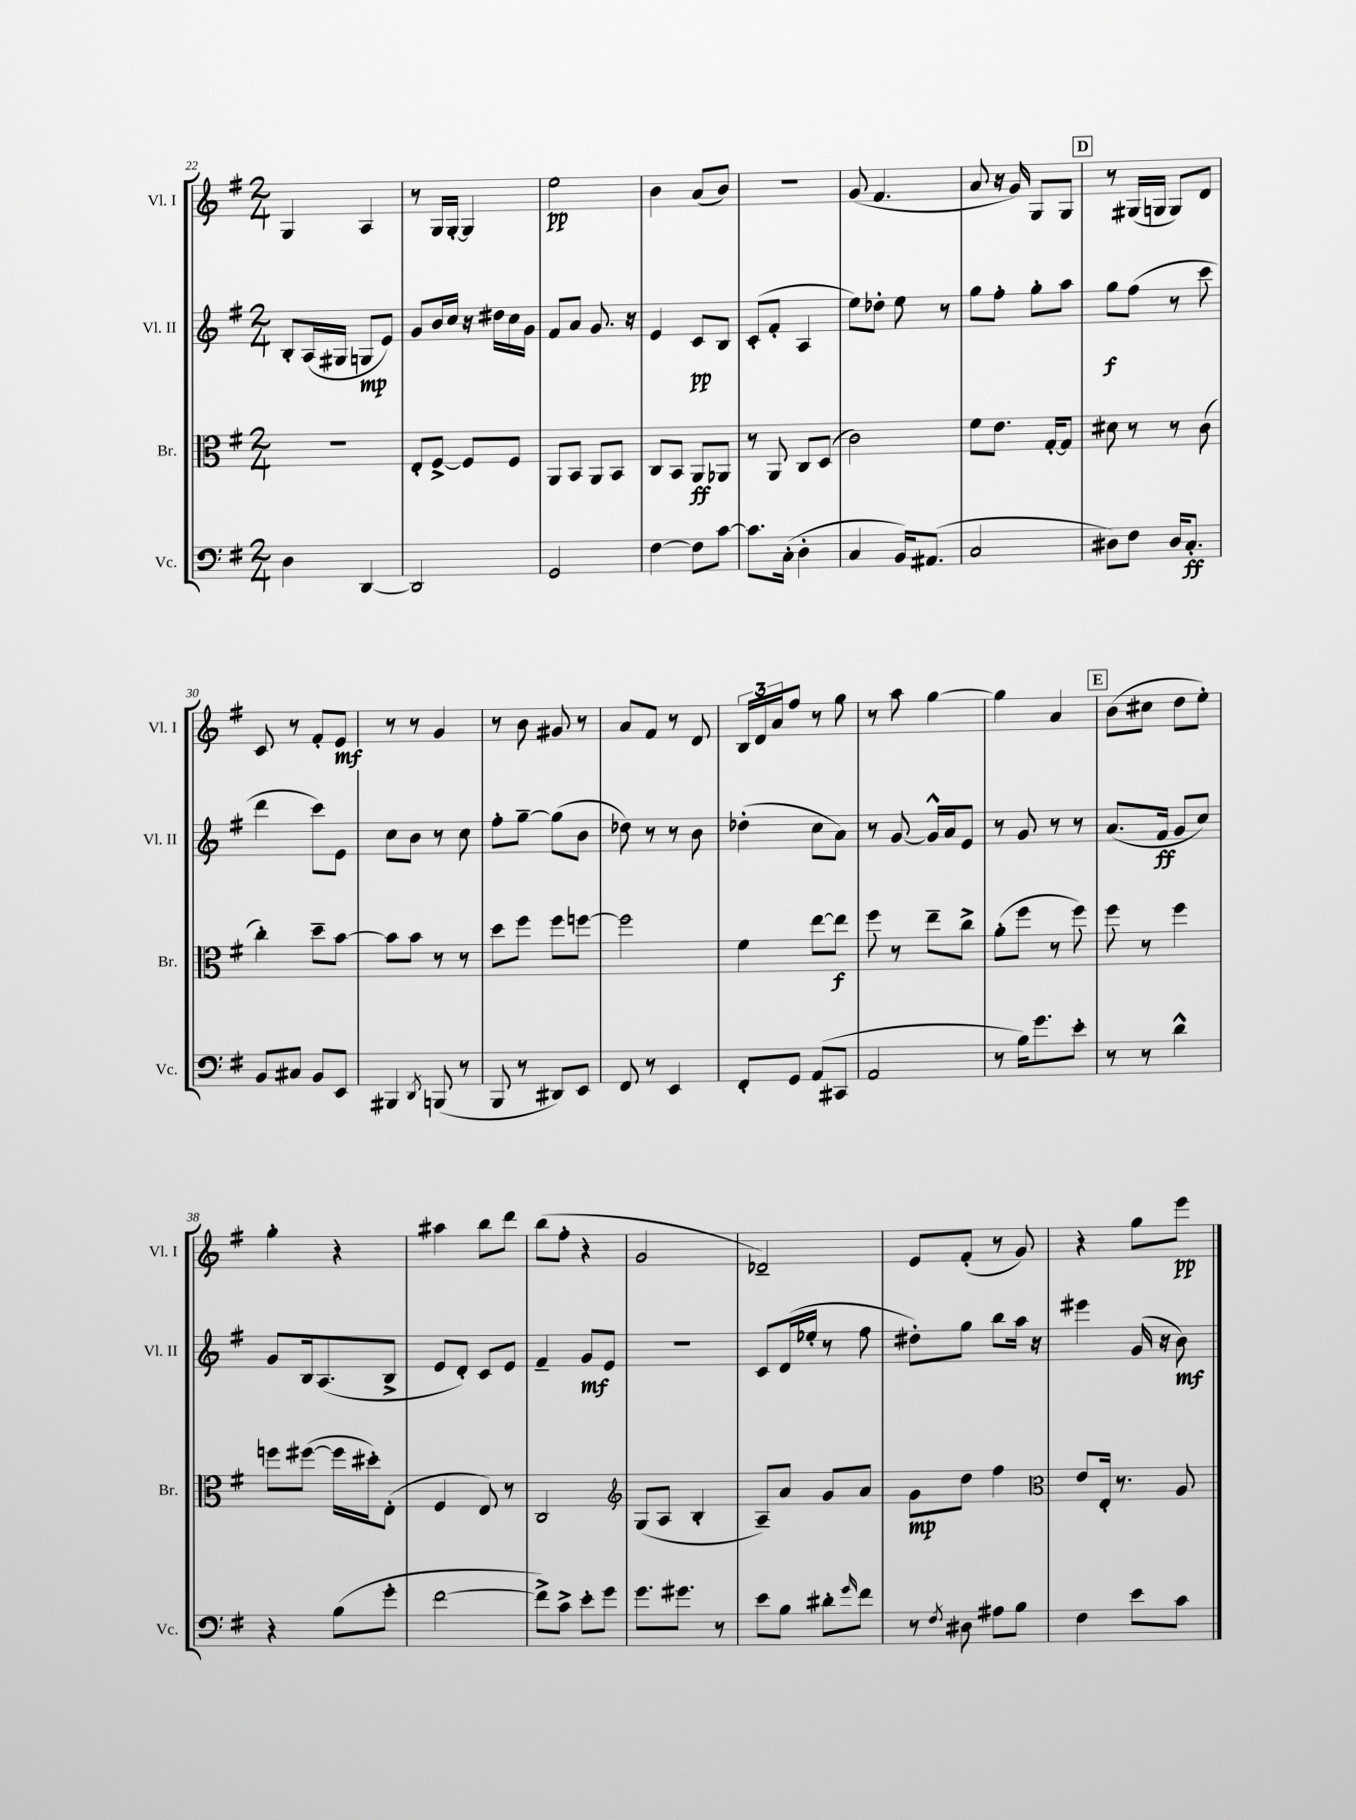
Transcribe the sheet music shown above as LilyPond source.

<<
\new StaffGroup <<
\new Staff = "s0" \with { instrumentName = "Vl. I" shortInstrumentName = "Vl. I" } {
    \clef treble \key g \major \numericTimeSignature \time 2/4
    g4 a4 |
    r8 g16 g16~-. g4 |
    e''2\pp |
    b'4 a'8( b'8) |
    R2 |
    g'8( fis'4. |
    a'8 r16 g'16) g8 g8 |
    \mark \markup { \box "D" } r8 gis16( g16 g8) d'8 |
    c'8 r8 fis'8-. e'8\mf |
    r8 r8 g'4 |
    r8 b'8 gis'8 r8 |
    a'8 fis'8 r8 d'8 |
    \tuplet 3/2 { b16 d'16 a'16 } fis''8 r8 g''8 |
    r8 a''8 g''4~ |
    g''4 a'4 |
    \mark \markup { \box "E" } b'8( cis''8 d''8 e''8-.) |
    g''4-. r4 |
    ais''4 b''8 d'''8 |
    b''8( fis''8-. r4 |
    g'2 |
    des'2--) |
    e'8 fis'8-.( r8 g'8) |
    r4 g''8 e'''8\pp \bar "|." |
}
\new Staff = "s1" \with { instrumentName = "Vl. II" shortInstrumentName = "Vl. II" } {
    \clef treble \key g \major \numericTimeSignature \time 2/4
    b8-. a16( gis16 g8\mp e'8) |
    g'8 b'16 c''16 r16 dis''16 c''16 g'16 |
    fis'8 a'8 g'8. r16 |
    e'4 c'8\pp b8 |
    c'8-.( fis'8-. a4 |
    e''8) des''8-. e''8 r8 |
    g''8 fis''8-. g''8-. a''8 |
    \mark \markup { \box "D" } g''8\f fis''8( r8 c'''8 |
    d'''4 c'''8) e'8 |
    c''8 b'8 r8 c''8 |
    fis''8-. g''8~-- g''8( b'8 |
    des''8) r8 r8 b'8 |
    des''4-.( c''8 a'8) |
    r8 g'8~ g'16-^ a'16 e'8 |
    r8 g'8 r8 r8 |
    \mark \markup { \box "E" } a'8.( fis'16\ff g'8 c''8) |
    g'8 b16 a8.( b8-> |
    e'8 d'8-.) c'8 e'8 |
    fis'4-- g'8\mf e'8 |
    r2 |
    c'8 d'16( ees''16-. r8 fis''8 |
    dis''8-.) g''8 b''8 a''16 r16 |
    eis'''4 g'16( r16 b'8\mf) \bar "|." |
}
\new Staff = "s2" \with { instrumentName = "Br." shortInstrumentName = "Br." } {
    \clef alto \key g \major \numericTimeSignature \time 2/4
    r2 |
    e8-. fis8~-> fis8 fis8 |
    a,8 b,8 a,8 b,8 |
    c8 b,8 a,8\ff aes,8 |
    r8 a,8 c8 d8( |
    c'2) |
    fis'8 e'8. g16~-. g8 |
    \mark \markup { \box "D" } dis'8 r8 r8 c'8( |
    c''4-.) d''8-- b'8~ |
    b'8 b'8 r8 r8 |
    d''8 fis''8 fis''8 f''8~ |
    f''2 |
    fis'4 e''8~ e''8\f |
    fis''8 r8 e''8-- c''8-> |
    a'8-.( fis''8 r8 fis''8) |
    \mark \markup { \box "E" } fis''8 r8 fis''4 |
    f''8 fis''8~( fis''16 dis''16-.) e8-.( |
    fis4 e8) r8 |
    c2 |
    \clef treble g8( a8 b4-. |
    a8--) a'8 g'8 a'8 |
    g'8\mp d''8 fis''4 |
    \clef alto e'8 e16-. r8. a8 \bar "|." |
}
\new Staff = "s3" \with { instrumentName = "Vc." shortInstrumentName = "Vc." } {
    \clef bass \key g \major \numericTimeSignature \time 2/4
    d4 d,4~ |
    d,2 |
    g,2 |
    fis4~ fis8 c'8~ |
    c'8. c16-.( d4-. |
    c4 b,16) ais,8.( |
    c2 |
    \mark \markup { \box "D" } dis8) fis8 dis16 c8.-.\ff |
    b,8 cis8 b,8 e,8 |
    bis,,4 \acciaccatura { d,8 } b,,8( r8 |
    b,,8 r8 dis,8) e,8 |
    fis,8 r8 e,4 |
    fis,8-. g,8 a,8( cis,8 |
    a,2 |
    r8 b16) g'8. e'8-. |
    \mark \markup { \box "E" } r8 r8 d'4-^ |
    r4 b8( g'8-. |
    fis'2~ |
    fis'8->) c'8-> e'8-. g'8 |
    g'8. gis'8. r8 |
    e'8 b8 dis'8-. \grace { g'16 } fis'8 |
    r8 \acciaccatura { fis8 } dis8 ais8 b8 |
    fis4 e'8 c'8 \bar "|." |
}
>>
>>
\layout { \context { \Score currentBarNumber = #22 } }
